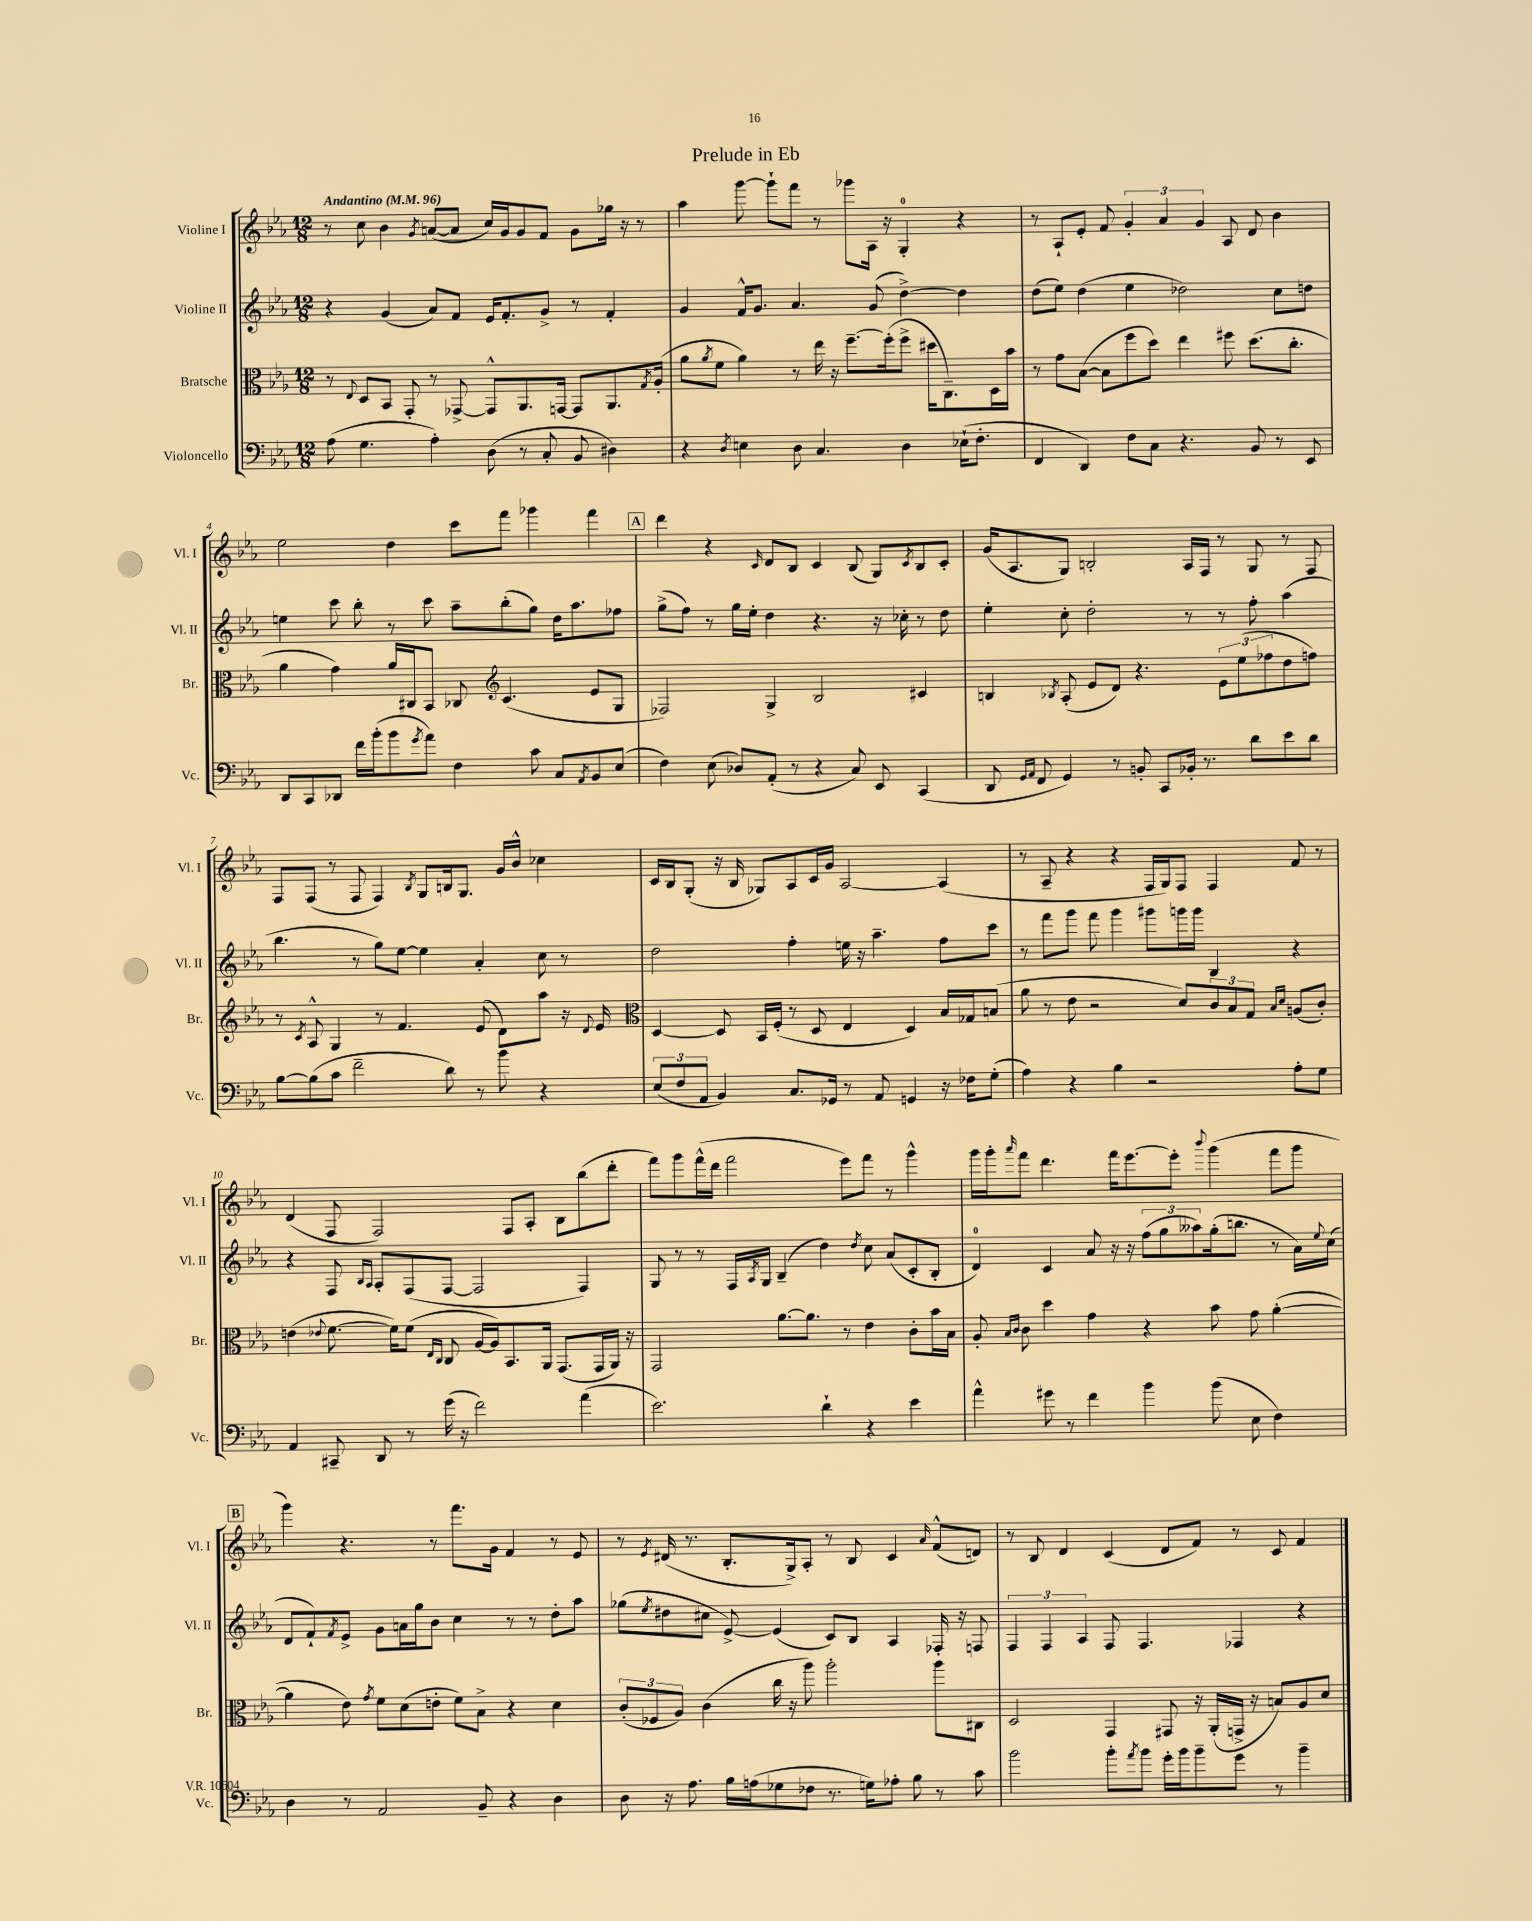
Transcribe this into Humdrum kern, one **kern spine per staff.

**kern	**kern	**kern	**kern
*staff4	*staff3	*staff2	*staff1
*clefF4	*clefC3	*clefG2	*clefG2
*k[b-e-a-]	*k[b-e-a-]	*k[b-e-a-]	*k[b-e-a-]
*M12/8	*M12/8	*M12/8	*M12/8
*MM96	*MM96	*MM96	*MM96
(8A-	8r	4r	8r
.	8qqE-	.	.
4.G	8D	.	8cc
.	8BB-	(4g	4b-
.	8GG'	.	.
.	.	.	8qg
4A-')	8r	8a-)	([8a
.	[8GG-^	8f	8a]
(8D	8GG-^^]	16e-	16cc)
.	.	8.f'	16g
8r	8.AA-	.	8g
8C'	.	8g^	8f
.	[16GG	.	.
8BB-	8GG]	8r	8g
4D#)	8.AA-	4f'	16gg-
.	.	.	16r
.	.	.	8r
.	8qG	.	.
.	(16A-'	.	.
=	=	=	=
4r	8a-	4g	4aa-
.	8qa-	.	.
.	8f	.	.
8qD	.	.	.
4E	4a-)	16f^^	[8ggg
.	.	8.g	.
.	.	.	8ggg`]
8D	8r	4.a-	8fff
4.C	16ee-	.	8r
.	16r	.	.
.	[8.ff~	.	8ggg-
.	.	(8g	16A-
.	(16ff']	.	16r
4D	8ff^	[4dd^)	4G'
.	16dd#	.	.
.	8.C~)	.	.
(16E-`	.	4dd]	4r
8.F'	.	.	.
.	16D	.	.
.	16b-	.	.
=	=	=	=
4FF	8r	(8dd	8r
.	8g	8ee-)	8A-`
4DD)	([8B-	(4dd	8e-'
.	8B-]	.	8f
8F	8ff	4ee-	6g'
8C	8dd)	.	.
.	.	.	6a-
4.r	4ee-	2dd-)	.
.	.	.	6g
.	8ff#	.	8A-
8BB-	(8.dd	.	8d
8r	.	8cc	4b-
.	8.cc'	.	.
8EE-	.	8dd	.
=	=	=	=
8DD	4a-	4ee	2ee-
8CC	.	.	.
8DD-	4g)	8ccc	.
16f	.	8bb-'	.
(16b-'	.	.	.
8b-	16a-	8r	4dd
.	16C#	.	.
8qg	.	.	.
8a-)	8BB-	8ccc	.
4F	8C-	8aa-~	8ccc
*	*clefG2	*	*
.	(4.c	(8bb-'	8fff
8c	.	8gg)	4ggg-
8C	.	16dd	.
.	.	8.aa-	.
8qAA-	.	.	.
8BB-	8e-	.	4fff
(8E-	8G	8ff-	.
=	=	=	=
4F)	2F-)	(8gg^	4ddd
.	.	8ff)	.
(8E-	.	8r	4r
8D-)	.	16gg	.
.	.	16ee-'	.
.	.	.	16qqc
(8AA-'	4G^	4dd	8d
8r	.	.	8B-
4r	2B-	4.r	4c
8C)	.	.	(8B-
8EE-	.	16r	8G)
.	.	16cc-'	.
.	.	.	8qc
(4CC	4c#	8r	8B-
.	.	8dd	8c'
=	=	=	=
8DD	4B	4ee-'	(16g
.	.	.	8.A-
16qqGG	.	.	.
16qqAA-	.	.	.
8FF	.	.	.
.	8qB-	.	.
4GG)	(8A-'	8cc'	8G)
.	8e-	2dd'	2B'
8r	8d)	.	.
8BB'	4.r	.	.
8CC	.	.	.
16BB-'	.	8r	16A-
8.r	.	.	16F
.	12e-	8r	8r
.	(12ee-	.	.
8d	.	8ff'	8G
.	12ff-	.	.
8e-	8dd	(4aa-	8r
8d	8ff)	.	8F
=	=	=	=
[8B-	8r	4.bb-	8F
.	8qc	.	.
(8B-]	8A-^^	.	(8F
8c	4G	.	8r
2f~	.	8r	8F
.	8r	8gg)	4F)
.	4.f	[8ee-	.
.	.	.	8qB-
.	.	4ee-]	8G
8d)	.	.	16B
.	.	.	8.G
8r	(8e-	4a-'	.
8b-	8d)	.	16g
.	.	.	16b-^^
4r	8aa-	8cc	4cc-
.	16r	8r	.
.	8qqd	.	.
.	16e-	.	.
=	=	=	=
*	*clefC3	*	*
(12E-	[4D	2dd	16c
.	.	.	16B-
12F	.	.	.
.	.	.	(8G'
12AA-	.	.	.
4BB-)	8D]	.	16r
.	.	.	16B-
.	16BB-	.	8G-)
.	(16F'	.	.
8.C	8r	4ff'	8A-
.	8D	.	16c
16GG-	.	.	16g
8r	4E-	16ee	[2A-
.	.	16r	.
8AA-	.	4.aa-~	.
4GG	4D)	.	.
16r	16B-	8ff	(4A-]
16F-	16G-	.	.
(8G'	(8B	8ccc	.
=	=	=	=
4A-)	8a-	8r	8r
.	8r	8fff	8A-~
4r	8e-	8ggg	4r
.	2r	8fff	.
4B-	.	4ggg	4r
2r	.	8ggg#	16F
.	.	.	16G)
.	8d)	16ggg	8F
.	.	16ggg	.
.	12c	4B-	4F
.	12B-	.	.
.	12G	.	.
.	16qqB-	.	.
.	16qqd	.	.
8A-'	(8A	4r	8f
8G	8c')	.	8r
=	=	=	=
4AA-	(4e	4r	(4d
.	8qqe-	.	.
8CC#~	[8.f	8F	8F
.	.	16qqB-	.
.	.	16qqA-	.
8DD	.	8A-'	2F)
.	16f])	.	.
8r	(8f	(8F	.
.	16qqE-	.	.
.	16qqC	.	.
(16g	8C	[8F	.
16r	.	.	.
2f)	[16A-	2F]	.
.	16A-])	.	.
.	8.BB-	.	8F
.	.	.	8A-'
.	16AA-	.	.
.	(8.GG	.	8B-
(4a-	.	4F)	(8bb-
.	16GG	.	.
.	16AA-)	.	8ddd'
.	16r	.	.
=	=	=	=
2.e-)	2GG	8G	8fff)
.	.	8r	8ggg
.	.	8r	(16fff^^
.	.	.	16ddd
.	.	16F	2fff
.	.	8qA-	.
.	.	16G	.
.	[8.a-	(4B-~	.
.	8.a-]	.	.
4d`	.	4dd)	.
.	8r	.	8eee-)
.	.	8qdd	.
4r	4e-	8cc	8fff
.	.	(8a-	8r
4e-	8c'	8c'	4ggg^^
.	16b-	8B-'	.
.	16B-	.	.
=	=	=	=
4a-^^	8A-'	4d)	16ggg
.	.	.	16ggg'
.	16qqB-	.	.
.	16qqc	.	16qqaaa-
.	8c	.	8fff
8g#	4dd	4c	4.ddd
8r	.	.	.
4f	4g	8a-	.
.	.	16r	16fff
.	.	16r	[8.eee-
4b-	4r	(12ff	.
.	.	12gg	.
.	.	.	8eee-']
.	.	12aa--)	.
.	.	.	8qqbbb-
(8b-	8b-	(16gg'	(4ggg
.	.	8.bb	.
8E-	8g	.	.
4F)	([4a-'	8r	8fff
.	.	16a-)	8ggg
.	.	8qqee-	.
.	.	(16cc	.
=	=	=	=
4D	4a-]	8d	4ggg)
.	.	8f`)	.
.	.	8qf	.
8r	8e-)	8e-^	4.r
.	8qg	.	.
2AA-	8f	8g	.
.	(8d	16a	.
.	.	16gg	.
.	8e'	8b-	8r
.	8f)	4cc	8.fff
8BB-~	8B-^	.	.
.	.	.	16g
4r	4r	8r	4f
.	.	8r	.
4D	4d	8dd'	8r
.	.	8aa-	8e-
=	=	=	=
8D	(12c'	(8gg-	8r
.	12F-	.	.
.	.	8qee-	8qe-
16r	.	8dd#	(16d#
.	12A-)	.	.
8.A-	.	.	8.r
.	(4c	8cc#	.
16B-	.	[8e-^)	8.B-'
(16A	.	.	.
8G-	16cc	(4e-]	.
.	16r	.	16G^)
8F-	8aa-)	.	8A-'
8.r	2aa-'	8c)	8r
.	.	8B-	8B-
16G)	.	.	.
8A-'	.	4A-	4c
8B-	.	.	.
.	.	.	16qqa-
8r	8aa-	16F-'	(8f^^
.	.	16r	.
8c	8C#	8F	8d)
=	=	=	=
2b-	2D	6F	8r
.	.	.	8B-
.	.	6F	.
.	.	.	4d
.	.	6A-	.
8b-'	4GG	8F	(4c
8qa-	.	.	.
8b-	.	4.F	.
16g'	8GG#	.	8d
16b-	.	.	.
8b-~	16r	.	8f)
.	(16AA-'	.	.
8g	16GG^	4F-	8r
.	16r	.	.
8r	8B)	.	8c
4b-~	8A-	4r	4f
.	8d	.	.
==	==	==	==
*-	*-	*-	*-
